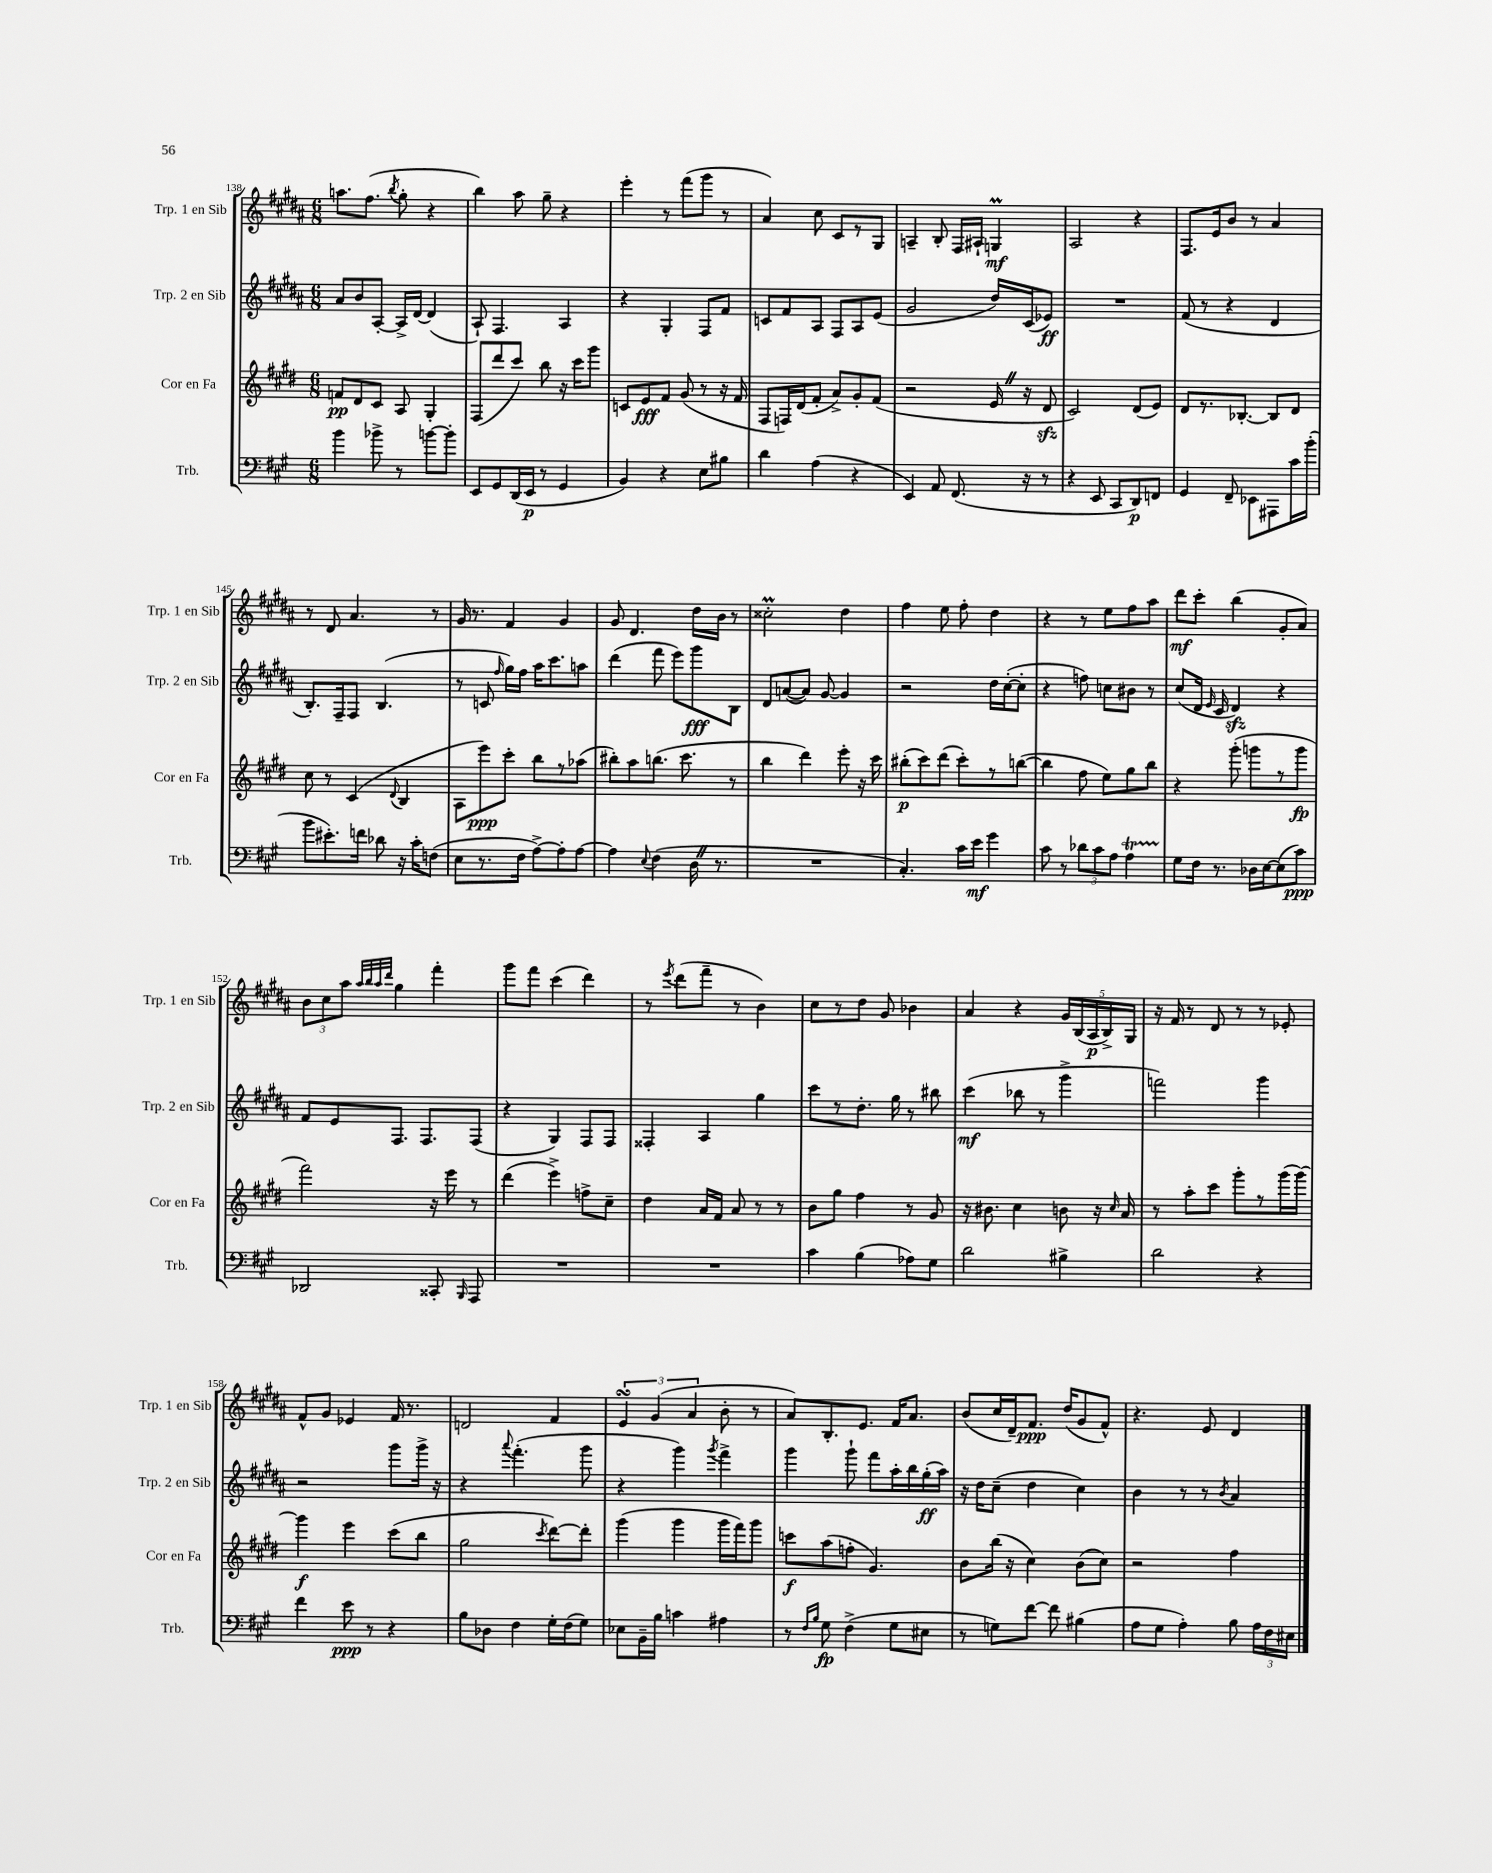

**kern	**kern	**kern	**kern
*staff4	*staff3	*staff2	*staff1
*clefF4	*clefG2	*clefG2	*clefG2
*k[f#c#g#]	*k[f#c#g#d#]	*k[f#c#g#d#a#]	*k[f#c#g#d#a#]
*M6/8	*M6/8	*M6/8	*M6/8
4b	8f	8a#	8.aa
.	8d#	8b	.
.	.	.	(8.ff#
8b-^	8c#	[8A#'	.
.	.	.	8qbb
8r	8A	16A#^]	8gg#'
.	.	[16d#	.
[8b	4G#'	(4d#]	4r
8b']	.	.	.
=	=	=	=
8EE	(8F#	8A#`)	4bb)
8GG#	8ddd#	4.F#	.
(16DD	8ccc#)	.	8aa#
16EE	.	.	.
8r	8bb	.	8gg#~
4GG#	16r	4A#	4r
.	16ccc#	.	.
.	8ggg#	.	.
=	=	=	=
4BB)	8c	4r	4eee'
.	8e	.	.
4r	8f#	4G#'	8r
.	(8g#	.	(8fff#
8E	8r	8F#	8ggg#
8B#	16r	8f#	8r
.	16f#	.	.
=	=	=	=
4d	8F#	8c	4a#)
.	16F)	8f#	.
.	(16d#	.	.
(4A	8f#'	8A#	8cc#
.	8a^)	8F#	8c#
4r	8g#'	8A#	8r
.	(8f#	(8e	8G#
=	=	=	=
4EE)	2r	2g#	4A~
8AA	.	.	8B'
(8.FF#	.	.	16F#
.	.	.	16A#`
.	16e	16dd#)	4G
16r	16r	(16c#	.
8r	8d#	8e-)	.
=	=	=	=
4r	2c#)	2.r	2A#
8EE	.	.	.
8CC#	.	.	.
8DD)	(8d#	.	4r
8FF	8e)	.	.
=	=	=	=
4GG#	8d#	(8f#	8.F#
.	8.r	8r	.
.	.	.	16e
8FF#~	.	4r	8b
.	[8.B-'	.	.
8EE-	.	.	8r
8AAA#	8B-]	4d#	4a#
16c#	8d#	.	.
(16b'	.	.	.
=	=	=	=
8b	8cc#	8.B')	8r
8.e#')	8r	.	8d#
.	.	16F#~	.
.	(4c#	8F#	4.a#
16f	.	.	.
8d-	.	(4.B	.
.	8qqd#	.	.
16r	4B	.	.
16c#'	.	.	.
(8F	.	.	8r
=	=	=	=
8E	8A	8r	16g#
.	.	.	8.r
8.r	8eee)	8c	.
.	.	16qqff#	.
.	8ccc#'	16gg#)	4f#
16F#	.	16ff#	.
[8A^)	8bb	16aa#	.
.	.	8.ccc#	.
8A']	8r	.	4g#
[8A	(8aa-	8aa	.
=	=	=	=
4A]	8bb#')	(4ddd#	8g#
.	8aa	.	4.d#
8qqE	.	.	.
(4F#	(8.bb	8fff#	.
.	.	8eee)	.
.	8.ccc#	.	.
16D	.	8ggg#	16dd#
8.r	.	.	16b
.	8r	8B	8r
=	=	=	=
2.r	4bb	8d#	2cc##'
.	.	([8a	.
.	4ddd#)	8a])	.
.	.	[8g#	.
.	8eee'	4g#]	4dd#
.	16r	.	.
.	16ccc#	.	.
=	=	=	=
4.C#')	(8bb#'	2r	4ff#
.	8ccc#)	.	.
.	(8ddd#	.	8ee
16c#	8ccc#')	.	8ff#'
16e	.	.	.
4g#	8r	16dd#	4dd#
.	.	([16cc#'	.
.	([8bb	8cc#']	.
=	=	=	=
8c#	4bb]	4r	4r
8r	.	.	.
12d-	8ff#	8ff)	8r
12c#	.	.	.
.	8ee)	8cc	8ee
12A	.	.	.
4A	8gg#	8b#	8ff#
.	8bb	8r	8aa#
=	=	=	=
8G#	4r	(8cc#	8ddd#
16F#	.	16d#	8ccc#'
.	.	16qqe	.
8.r	.	16c#	.
.	(8ggg#'	4d#)	(4bb
16D-	8ggg	.	.
[16E	.	.	.
(8E]	8r	4r	8g#'
8c#)	8ggg	.	8a#)
=	=	=	=
2DD-	2fff#)	8f#	12b
.	.	.	12cc#
.	.	8e	.
.	.	.	12aa#
.	.	.	32qqaa#
.	.	.	32qqbb
.	.	.	32qqaa#
.	.	.	32qqddd#
.	.	8.F#	4gg#
.	.	8.F#	.
8CC##'	16r	.	4fff#'
.	16eee	.	.
16qqBBB	.	.	.
8AAA	8r	(8F#	.
=	=	=	=
2.r	(4ddd#	4r	8ggg#
.	.	.	8fff#
.	4eee^)	4G#)	(4ccc#
.	8ff^	8F#	4ddd#)
.	8cc#~	8F#	.
=	=	=	=
2.r	4dd#	4F##'	8r
.	.	.	8qeee
.	.	.	(8ddd#
.	16a	4A#	8fff#~
.	16f#	.	.
.	8a	.	8r
.	8r	4gg#	4b)
.	8r	.	.
=	=	=	=
4c#	8b	8ccc#	8cc#
.	8gg#	8r	8r
(4B	4ff#	8.dd#'	8dd#
.	.	.	8g#
.	.	16gg#	.
8A-)	8r	8r	4b-
8G#	8g#	8bb#	.
=	=	=	=
2d	16r	(4ccc#	4a#
.	8.b#	.	.
.	4cc#	8bb-	4r
.	.	8r	.
4B#^	8b	4ggg#^	20g#
.	.	.	(20B
.	.	.	20A#
.	16r	.	.
.	.	.	20B^)
.	16qqcc#	.	.
.	16a	.	.
.	.	.	20G#
=	=	=	=
2d	8r	2fff)	16r
.	.	.	16f#
.	8aa'	.	8r
.	8ccc#	.	8d#
.	8ggg#'	.	8r
4r	8r	4ggg#	8r
.	(16ggg#	.	8e-'
.	[16ggg#)	.	.
=	=	=	=
4f#	4ggg#]	2r	8f#^^
.	.	.	8g#
8e	4eee	.	4e-
8r	.	.	.
4r	(8ccc#	8ggg#	16f#
.	.	.	8.r
.	8bb	16ggg#^	.
.	.	16r	.
=	=	=	=
8B	2gg#	4r	2d
8D-	.	.	.
.	.	8qqaaa#	.
4F#	.	(4.fff#'	.
.	8qccc#	.	.
16G#'	[8ddd#)	.	4f#
(16F#	.	.	.
8G#)	8ddd#']	8ggg#	.
=	=	=	=
8E-	(4ggg#	4r	6e
16BB~	.	.	.
.	.	.	(6g#
16B	.	.	.
4c	4ggg#	4ggg#)	.
.	.	.	6a#
.	.	8qggg#	.
4A#	16ggg#	4fff#^	8b'
.	16fff#)	.	.
.	8ggg#	.	8r
=	=	=	=
8r	8ccc	4ggg#	8a#)
16qqF#	.	.	.
16qqB	.	.	.
8G#	(8aa	.	8.B'
(4F#^	8ff'	8ggg#`	.
.	.	.	8.e
.	4.g#)	8fff#	.
8G#	.	16aa#'	16f#
.	.	16bb	8.a#
8E#	.	(16gg#'	.
.	.	16aa#)	.
=	=	=	=
8r	8b	16r	(8b
.	.	16dd#	.
8G)	(16bb	(8cc#~	16cc#
.	16r	.	16d#~)
[8f#	4cc#)	4dd#	8.f#
8f#]	.	.	.
.	.	.	(16dd#
(4B#	(8b	4cc#)	8g#
.	8cc#)	.	8f#^^)
=	=	=	=
8A	2r	4b	4.r
8G#	.	.	.
4A')	.	8r	.
.	.	8r	8e
.	.	8qb	.
8B	4ff#	4a#	4d#
24A	.	.	.
24F#	.	.	.
24E#	.	.	.
==	==	==	==
*-	*-	*-	*-
